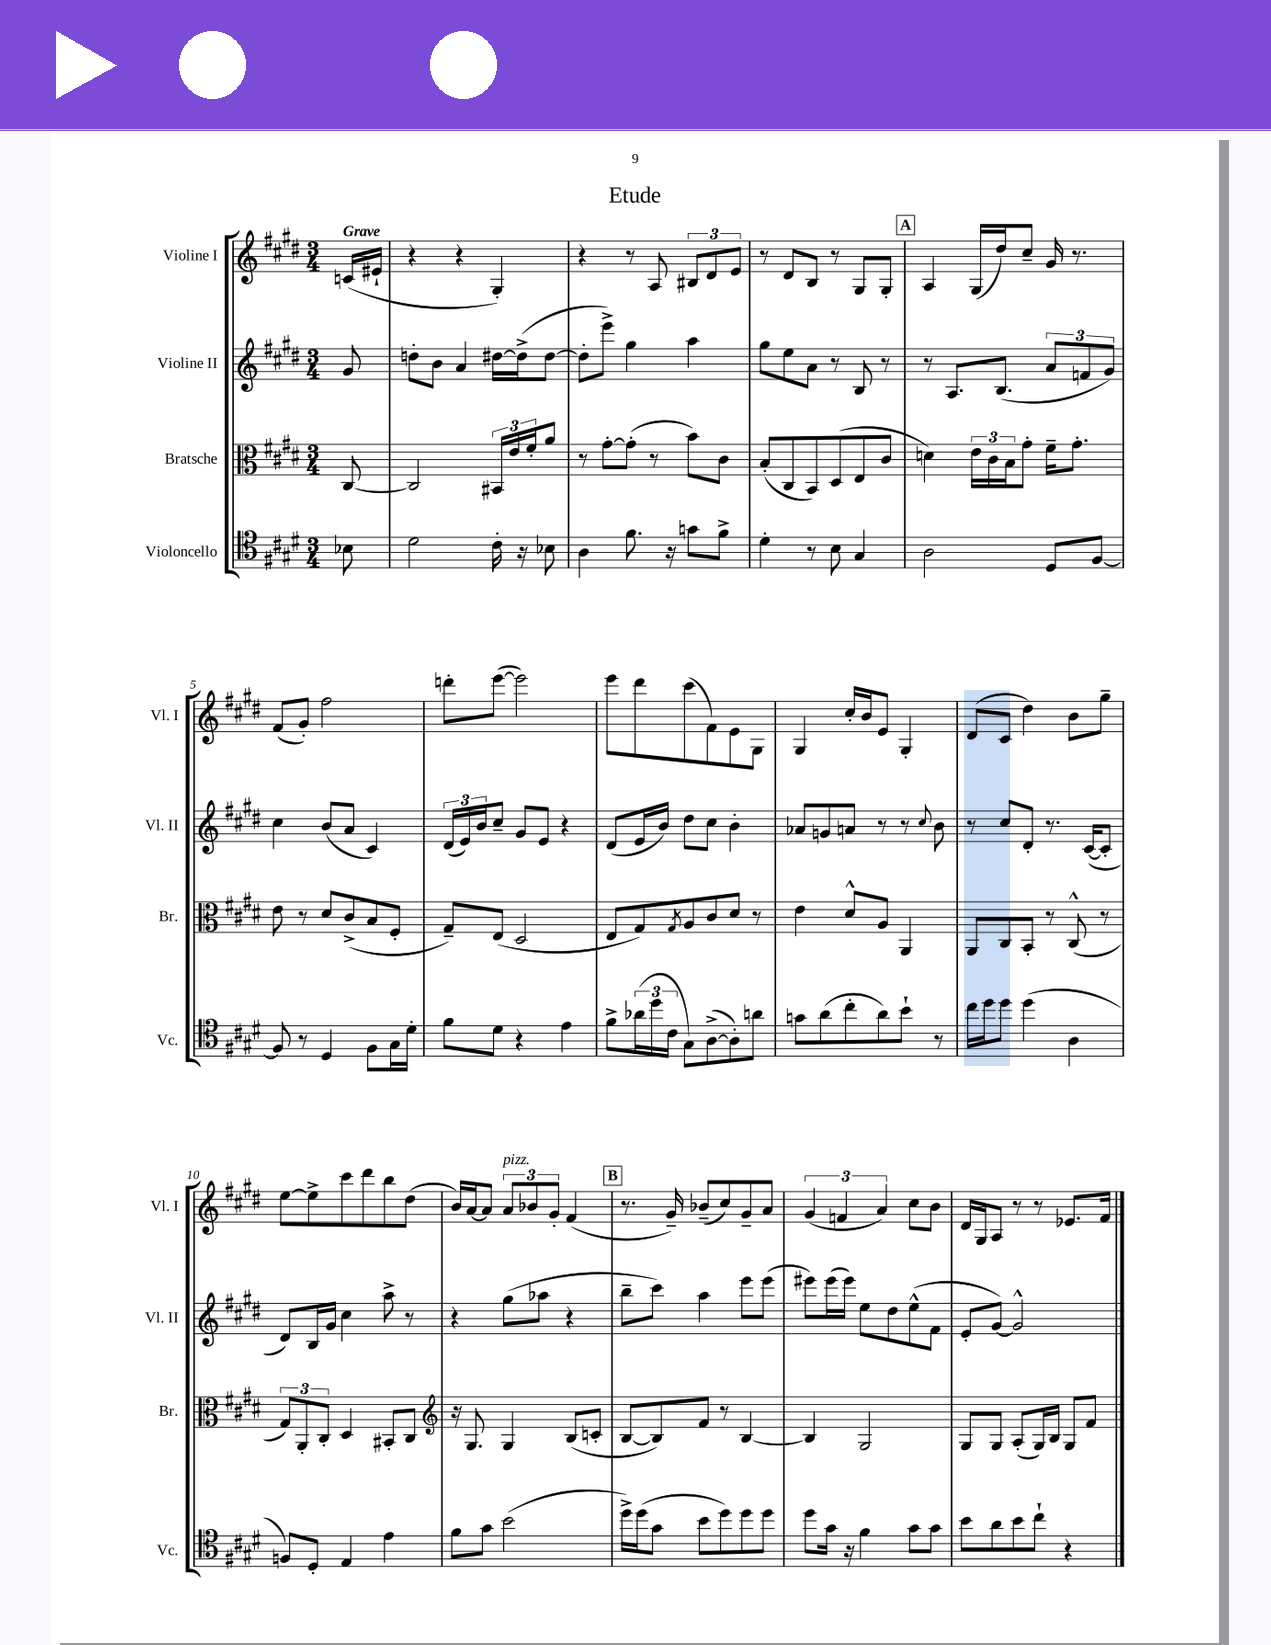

**kern	**kern	**kern	**kern
*part4	*part3	*part2	*part1
*staff4	*staff3	*staff2	*staff1
*I"Violoncello	*I"Bratsche	*I"Violine II	*I"Violine I
*I'Vc.	*I'Br.	*I'Vl. II	*I'Vl. I
*clefC4	*clefC3	*clefG2	*clefG2
*k[f#c#g#d#]	*k[f#c#g#d#]	*k[f#c#g#d#]	*k[f#c#g#d#]
*M3/4	*M3/4	*M3/4	*M3/4
=	=	=	=
!	!	!	!LO:TX:a:B:t=Grave
8B-X\	[8C#/	8g#/	(16cn/LL
.	.	.	16e#X`/JJ
=1	=1	=1	=1
2d#\	2C#/]	8ddn'\L	4r
.	.	8b\J	.
.	.	4a/	4r
16c#'\	24BB#X/LL	[16dd#X\LL	4G#'/)
.	24e/	.	.
16r	.	(16dd#^\J]	.
.	24f#'/J	.	.
8B-X\	8a/J	[8dd#\J	.
=2	=2	=2	=2
4A\	8r	8dd#'\L]	4r
.	[8g#'\L	8eee^\J)	.
8.f#\	(8g#'\J]	4gg#\	8r
.	8r	.	8A/
16r	.	.	.
8gn\L	8b\L)	4aa\	12B#X/L
.	.	.	12d#/
8f#^\J	8c#\J	.	.
.	.	.	12e/J
=3	=3	=3	=3
4d#'\	(8B'/L	8gg#\L	8r
.	8C#/	8ee\	8d#/L
8r	8BB/)	8a\J	8B/J
8B\	(8D#/	8r	8r
4G#/	8E/	8B/	8G#/L
.	8c#/J	8r	8G#'/J
!!LO:REH:place=s1:t=A
=4	=4	=4	=4
2A\	4dn\)	8r	4A/
.	.	8.A/L	.
.	24e\LL	.	(16G#/LL
.	24c#\	.	.
.	.	(8.B/J	16dd#/J)
.	24B\J	.	.
.	8g#'\J	.	8cc#~/J
8D#/L	16f#~\KL	12a/L	16g#/
.	8.g#'\J	.	8.r
.	.	12fn/	.
[8F#/J	.	.	.
.	.	12g#/J)	.
!!LO:LB:g=z
=5	=5	=5	=5
8F#/]	8e\	4cc#\	(8f#/L
8r	8r	.	8g#'/J)
4D#/	8d#/L	(8b/L	2ff#\
.	(8c#^/	8a/J	.
8F#\L	8B/	4c#/)	.
16G#\L	8F#'/J	.	.
16d#'\JJ	.	.	.
=6	=6	=6	=6
8f#\L	8G#~/L)	(24d#/LL	8dddn'\L
.	.	24e/)	.
.	.	24b/J	.
8d#\J	(8E/J	8cc#~/J	([8eee\J
4r	2D#/	8g#/L	2eee\])
.	.	8e/J	.
4e\	.	4r	.
=7	=7	=7	=7
8f#^\L	8E/L	(8d#/L	8eee\L
(24a-X\L	8G#/)	16e/L	8ddd#\
24dd#\	.	.	.
.	.	16b/JJ)	.
24c#\JJ	.	.	.
.	8qG#/	.	.
8G#\L)	8A/	8dd#\L	(8ccc#\
([8A^\	8c#/	8cc#\J	8f#\)
8A'\])	8d#/J	4b'\	8e\
8an\J	8r	.	8G#\J
=8	=8	=8	=8
8gn\L	4e\	8a-X/L	4G#/
(8a\	.	8gn/	.
8cc#'\	8d#^^/L	8an/J	16cc#'/LL
.	.	.	16b/J
8a\)	8A/J	8r	8e/J
8b`\J	4AA/	8r	4G#'/
.	.	8qqcc#/	.
8r	.	8b\	.
=9	=9	=9	=9
16cc#\LL	8AA/L	8r	(8d#/L
16dd#\J	.	.	.
8dd#\J	8C#/	8cc#/L	8c#/J
(4dd#\	8BB'/J	8d#'/J	4dd#\)
.	8r	8.r	.
4A\	(8C#^^/	.	8b\L
.	.	([16c#/KL	.
.	8r	8c#'/J]	8gg#~\J
!!LO:LB:g=z
=10	=10	=10	=10
8Fn/L)	12G#/L)	8d#/L)	[8ee\L
.	12AA'/	.	.
8D#'/J	.	16B/L	8ee^\]
.	12C#'/J	.	.
.	.	16g#/JJ	.
4E/	4D#/	4cc#\	8ccc#\
.	.	.	8ddd#\
4e\	8BB#X'/L	8aa^\	8bb\
.	8C#/J	8r	(8dd#\J
=11	=11	=11	=11
*	*clefG2	*	*
8f#\L	16r	4r	16b/LL)
.	8.G#/	.	[16a/J
8g#\J	.	.	8a/J]
!	!	!	!LO:TX:a:i:t=pizz.
(2b\	4G#/	(8gg#\L	12a/L
.	.	.	12b-X/
.	.	8aa-X\J	.
.	.	.	12g#'/J
.	(8B/L	4r	(4f#/
.	8cn'/J	.	.
!!LO:REH:place=s1:t=B
=12	=12	=12	=12
16dd#^\LL)	[8B/L	8bb~\L	8.r
(16dd#\J	.	.	.
8g#\J	8B/])	8ccc#\J)	.
.	.	.	16g#~/)
8b\L	8f#/J	4aa\	(8b-X~/L
8dd#\)	8r	.	8cc#/)
8dd#\	[4B/	8eee\L	8g#~/
8dd#\J	.	(8eee\J	8a/J
=13	=13	=13	=13
8dd#\L	4B/]	8eee#X\L)	(6g#/
16g#\Jk	.	(16eee#\L	.
.	.	.	6fn/
16r	.	16eee#\JJ)	.
4f#\	2G#/	8ee\L	.
.	.	.	6a/)
.	.	8dd#\	.
8g#\L	.	(8ee^^\	8cc#\L
8g#\J	.	8f#\J	8b\J
=14	=14	=14	=14
8b\L	8G#/L	8e'/L	16d#/LL
.	.	.	16G#/J
8a\	8G#/J	[8g#/J)	8A/J
8b\	(8A'/L	2g#^^/]	8r
8cc#`\J	16G#/L)	.	8r
.	16B/JJ	.	.
4r	8G#/L	.	8.e-X/L
.	8f#/J	.	.
.	.	.	16f#/Jk
==	==	==	==
*-	*-	*-	*-
